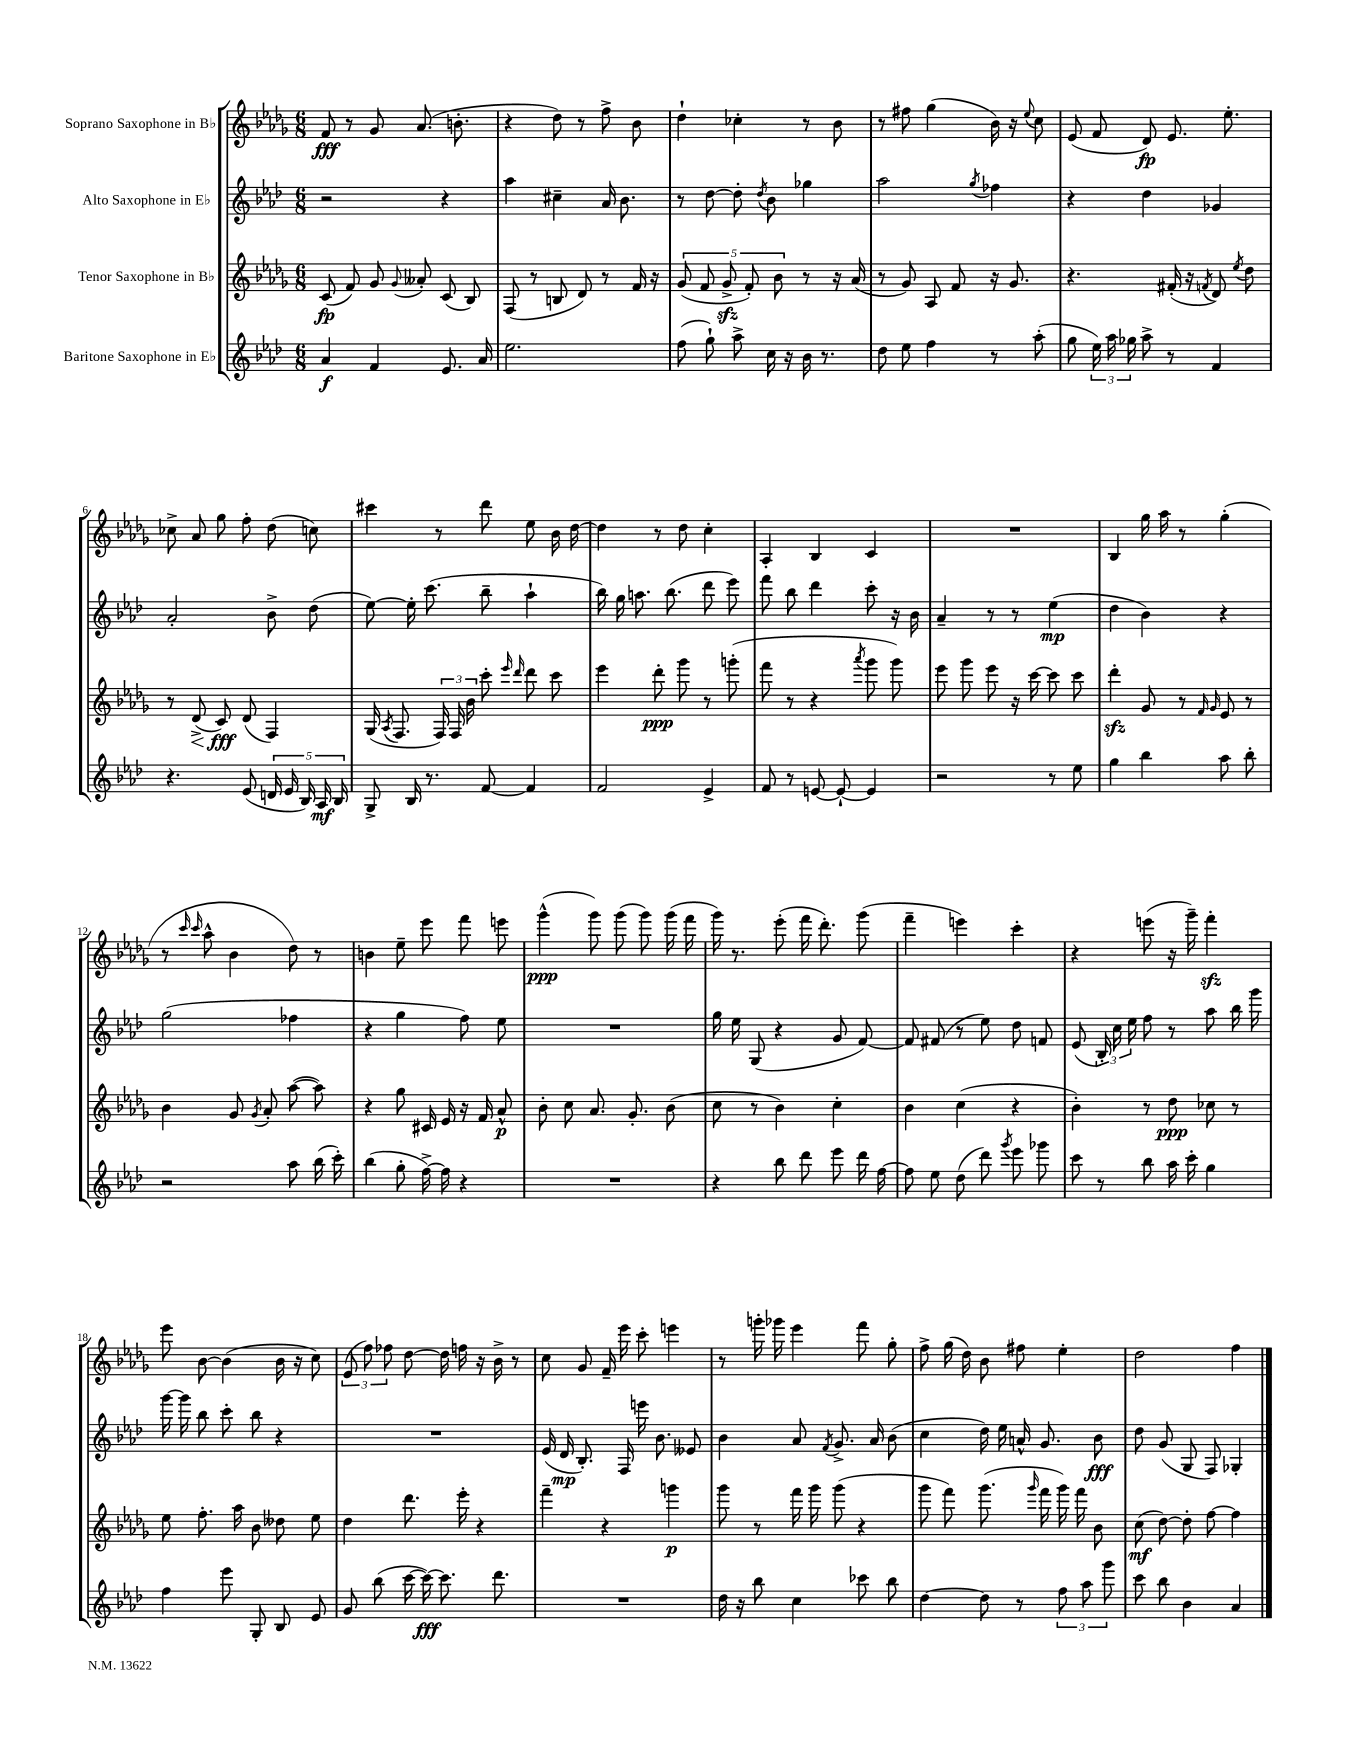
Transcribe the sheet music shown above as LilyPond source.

<<
\new StaffGroup <<
\new Staff = "s0" \with { instrumentName = "Soprano Saxophone in Bb" } {
    \clef treble \key des \major \numericTimeSignature \time 6/8
    \autoBeamOff f'8\fff r8 ges'8 aes'8.( b'8.-. |
    r4 des''8) r8 f''8-> bes'8 |
    des''4-! ces''4-. r8 bes'8 |
    r8 fis''8 ges''4( bes'16) r16 \appoggiatura { ees''8 } c''8 |
    ees'8( f'8 des'8\fp) ees'8. ees''8.-. |
    ces''8-> aes'8 ges''8 f''8-. des''8( c''8) |
    cis'''4 r8 des'''8 ees''8 bes'16 des''16~ |
    des''4 r8 des''8 c''4-. |
    aes4-. bes4 c'4 |
    R2. |
    bes4 ges''16 aes''16 r8 ges''4-.( |
    r8 \grace { c'''16 c'''16 } aes''8-^ bes'4 des''8) r8 |
    b'4 ees''8-- ees'''8 f'''8 e'''8 |
    ges'''4-^\ppp( ges'''8) ges'''8( ges'''8) ges'''16( f'''16 |
    ges'''16) r8. ees'''8-.( f'''16 des'''8.-.) ges'''8( |
    f'''4-- e'''4) c'''4-. |
    r4 e'''8( r16 ges'''16--) f'''4-.\sfz |
    ees'''8 bes'8~ bes'4( bes'16 r16 c''8) |
    \tuplet 3/2 { ees'8( f''8) fes''8 } des''8~ des''16 f''16 r16 bes'16-> r8 |
    c''8 ges'8 f'16-- ees'''16 c'''8-. e'''4 |
    r8 g'''16-. ges'''16 ees'''4 f'''8 ges''8-. |
    f''8-> ges''16( des''16) bes'8 fis''8 ees''4-. |
    des''2 f''4 \bar "|." |
}
\new Staff = "s1" \with { instrumentName = "Alto Saxophone in Eb" } {
    \clef treble \key aes \major \numericTimeSignature \time 6/8
    \autoBeamOff r2 r4 |
    aes''4 cis''4-- aes'16 bes'8. |
    r8 des''8~ des''8-. \acciaccatura { des''8 } bes'8 ges''4 |
    aes''2 \acciaccatura { g''8 } fes''4 |
    r4 des''4 ges'4 |
    aes'2-. bes'8-> des''8( |
    ees''8~) ees''16-. c'''8.( bes''8-- aes''4-! |
    bes''16) g''16 a''8. bes''8.( des'''8 ees'''8) |
    f'''8 bes''8 des'''4 c'''8-. r16 bes'16 |
    aes'4-- r8 r8 ees''4\mp( |
    des''4 bes'4) r4 |
    g''2( fes''4 |
    r4 g''4 f''8) ees''8 |
    R2. |
    g''16 ees''16 g8( r4 g'8 f'8~) |
    f'8 fis'8( r8 ees''8) des''8 f'8 |
    ees'8( \tuplet 3/2 { bes16-.) c''16 ees''16 } f''8 r8 aes''8 bes''16 g'''16 |
    g'''16~ g'''16 bes''8 c'''8-. bes''8 r4 |
    R2. |
    ees'16( des'16\mp bes8.-.) f16 e'''16 bes'8. eeses'8 |
    bes'4 aes'8 \acciaccatura { f'8 } g'8.-> aes'16 bes'8( |
    c''4 des''16) ees''16 a'16-^ g'8. bes'8\fff |
    des''8 g'8( g8 f8) ges4-. \bar "|." |
}
\new Staff = "s2" \with { instrumentName = "Tenor Saxophone in Bb" } {
    \clef treble \key des \major \numericTimeSignature \time 6/8
    \autoBeamOff c'8\fp( f'8) ges'8 \appoggiatura { ges'8 } aeses'8-. c'8( bes8) |
    f8( r8 b8 des'8) r8 f'16 r16 |
    \tuplet 5/4 { ges'8( f'8 ges'8->\sfz f'8-.) bes'8 } r8 r16 aes'16( |
    r8 ges'8) aes8 f'8 r16 ges'8. |
    r4. fis'16-.( r16 \acciaccatura { f'8 } des'8) \acciaccatura { ees''8 } des''8 |
    r8 des'8->\<( c'8\fff\!) des'8( f4) |
    ges16( \acciaccatura { aes8 } f8. \tuplet 3/2 { f16) f16 bes'16 } c'''8-. \grace { ees'''16 des'''16 } des'''8 c'''8 |
    ees'''4 des'''8-.\ppp ges'''8 r8 g'''8-.( |
    f'''8 r8 r4 \acciaccatura { aes'''8 } ges'''8 ges'''8) |
    ees'''8 ges'''8 ees'''8 r16 c'''16~ c'''8 c'''8 |
    des'''4-.\sfz ges'8 r8 \grace { f'16 ges'16 } ees'8 r8 |
    bes'4 ges'8 \acciaccatura { ges'8 } aes'8-. aes''8~( aes''8) |
    r4 ges''8 cis'16 ees'16 r16 f'16 aes'8-^\p |
    bes'8-. c''8 aes'8. ges'8.-. bes'8( |
    c''8 r8 bes'4) c''4-. |
    bes'4 c''4( r4 |
    bes'4-.) r8 des''8\ppp ces''8 r8 |
    ees''8 f''8.-. aes''16 bes'8 deses''8 ees''8 |
    des''4 des'''8. ees'''16-. r4 |
    f'''4-- r4 g'''4\p |
    ges'''8 r8 f'''16 ges'''16 ges'''8( r4 |
    ges'''8 f'''8) ges'''8.( \grace { ges'''16 } f'''16 ges'''16) f'''16 bes'8 |
    c''8\mf( des''8~) des''8-. f''8~ f''4 \bar "|." |
}
\new Staff = "s3" \with { instrumentName = "Baritone Saxophone in Eb" } {
    \clef treble \key aes \major \numericTimeSignature \time 6/8
    \autoBeamOff aes'4\f f'4 ees'8. aes'16 |
    ees''2. |
    f''8( g''8-!) aes''8-> c''16 r16 bes'16 r8. |
    des''8 ees''8 f''4 r8 aes''8-.( |
    g''8 \tuplet 3/2 { ees''16) aes''16 ges''16 } aes''8-> r8 f'4 |
    r4. ees'8( \tuplet 5/4 { d'16 ees'16 bes16) aes16\mf bes16 } |
    g8-> bes16 r8. f'8~ f'4 |
    f'2 ees'4-> |
    f'8 r8 e'8~ e'8~-! e'4 |
    r2 r8 ees''8 |
    g''4 bes''4 aes''8 bes''8-. |
    r2 aes''8 bes''16( c'''16-.) |
    bes''4( g''8-. f''16~->) f''16 r4 |
    R2. |
    r4 bes''8 des'''8 ees'''8 des'''16 f''16~ |
    f''8 ees''8 des''8( des'''8) \acciaccatura { g'''8 } ees'''8 ges'''8 |
    c'''8 r8 bes''8 aes''16 c'''16-. g''4 |
    f''4 ees'''8 g8-. bes8 ees'8 |
    g'8 bes''8( c'''16~ c'''16~\fff) c'''8. des'''8. |
    R2. |
    des''16 r16 bes''8 c''4 ces'''8 bes''8 |
    des''4~ des''8 r8 \tuplet 3/2 { f''8 aes''8 g'''8 } |
    c'''8 bes''8 bes'4 aes'4 \bar "|." |
}
>>
>>
